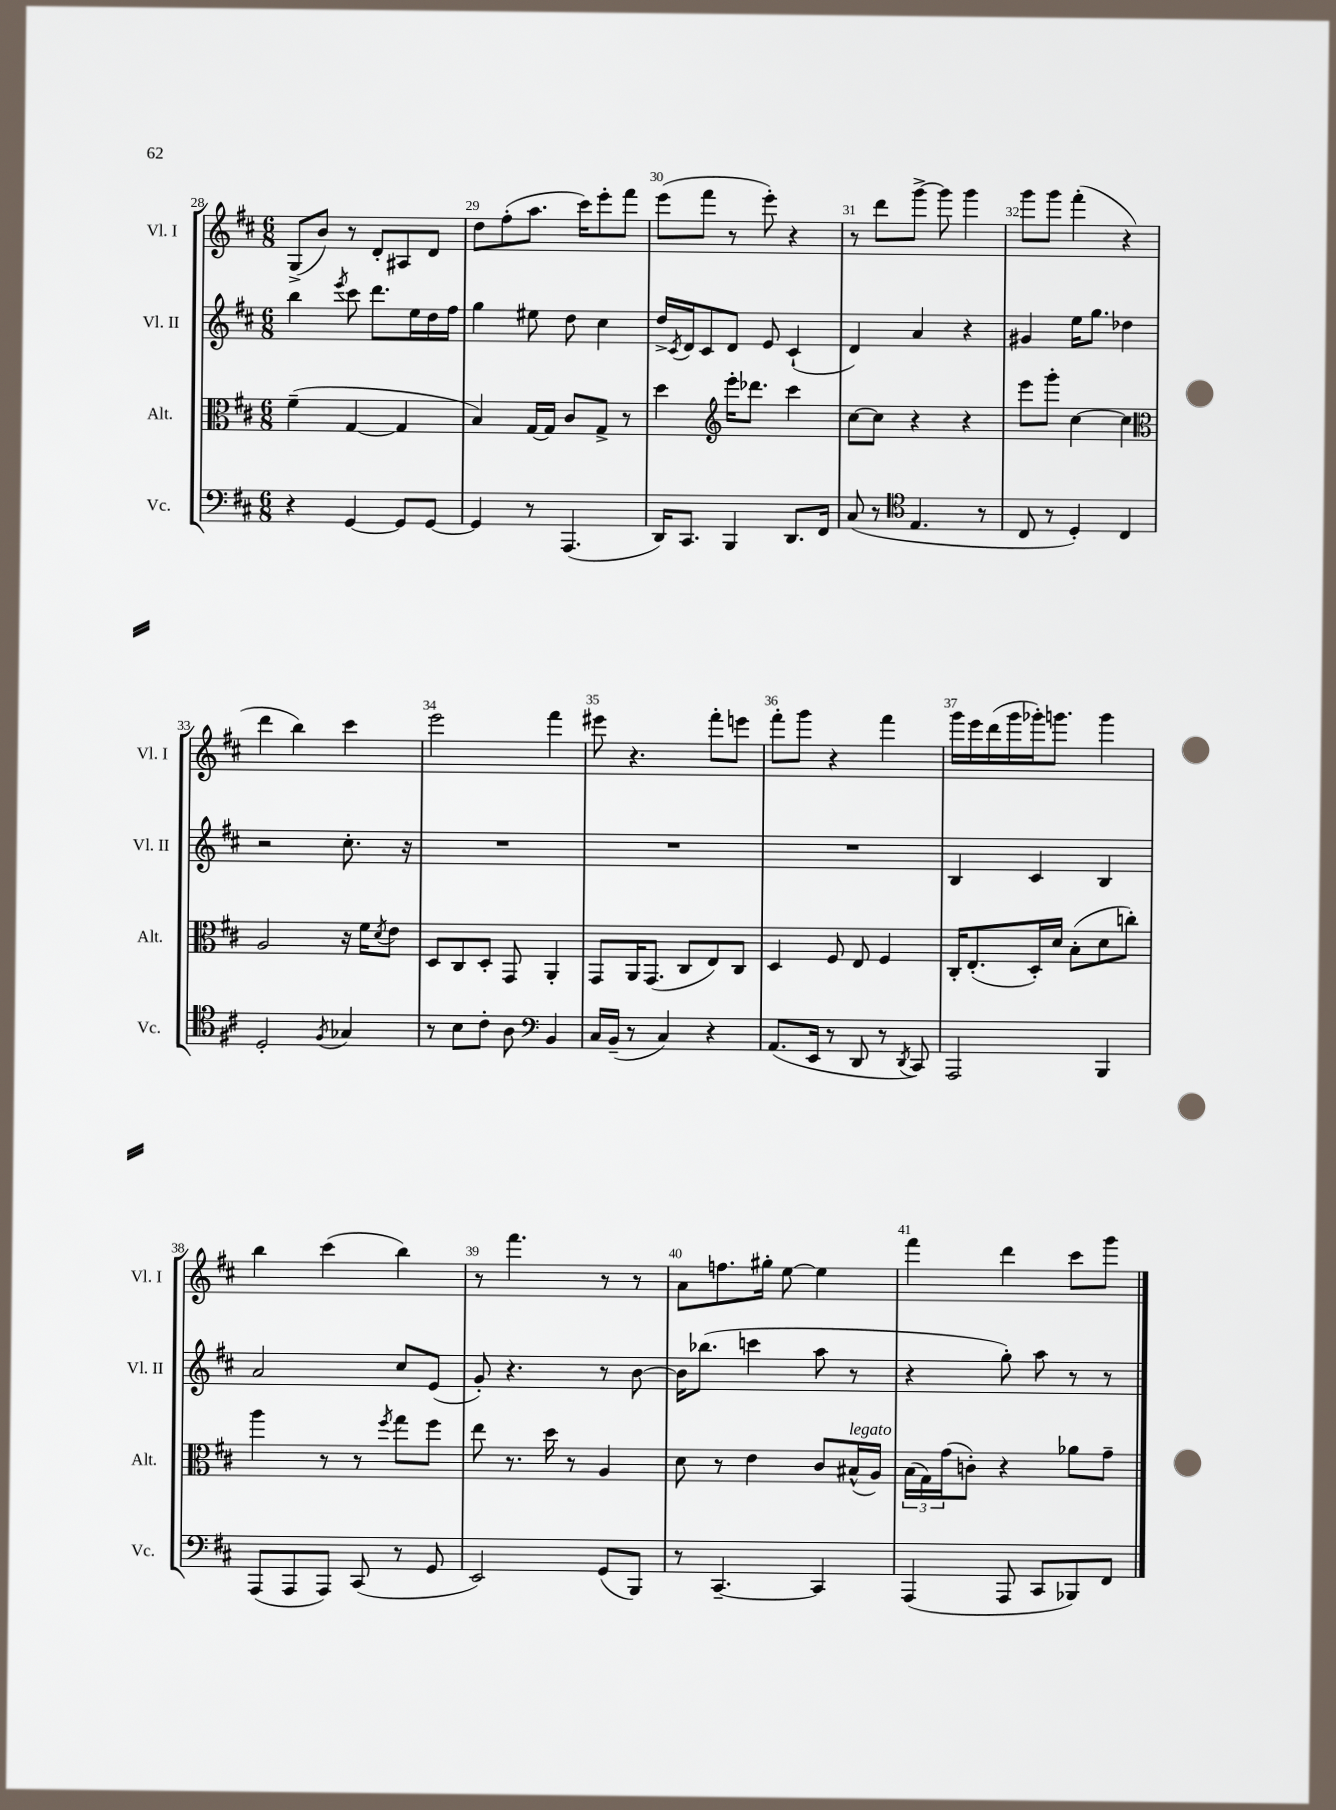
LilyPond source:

<<
\new StaffGroup <<
\new Staff = "s0" \with { instrumentName = "Vl. I" shortInstrumentName = "Vl. I" } {
    \clef treble \key d \major \numericTimeSignature \time 6/8
    g8->( b'8) r8 d'8-. ais8 d'8 |
    d''8 fis''8-.( a''8. cis'''16) e'''8-. fis'''8 |
    e'''8( fis'''8 r8 e'''8-.) r4 |
    r8 d'''8 g'''8~-> g'''8 g'''4 |
    g'''8 g'''8 fis'''4-.( r4 |
    d'''4 b''4) cis'''4 |
    e'''2 fis'''4 |
    eis'''8 r4. fis'''8-. e'''8 |
    fis'''8-. g'''8 r4 fis'''4 |
    g'''16 e'''16 d'''16( g'''16 ges'''16-.) g'''8. g'''4 |
    b''4 cis'''4( b''4) |
    r8 fis'''4. r8 r8 |
    a'8 f''8. gis''16-. e''8~ e''4 |
    fis'''4 d'''4 cis'''8 g'''8 \bar "|." |
}
\new Staff = "s1" \with { instrumentName = "Vl. II" shortInstrumentName = "Vl. II" } {
    \clef treble \key d \major \numericTimeSignature \time 6/8
    b''4 \acciaccatura { e'''8 } cis'''8 d'''8. e''16 d''16 fis''16 |
    g''4 eis''8 d''8 cis''4 |
    d''16-> \acciaccatura { cis'8 } d'16 cis'8 d'8 e'8 cis'4-!( |
    d'4) a'4 r4 |
    gis'4 e''16 g''8. des''4 |
    r2 cis''8.-. r16 |
    R2. |
    R2. |
    R2. |
    b4 cis'4 b4 |
    a'2 cis''8 e'8( |
    g'8-.) r4. r8 b'8~ |
    b'16 bes''8.( c'''4 a''8 r8 |
    r4 g''8-.) a''8 r8 r8 \bar "|." |
}
\new Staff = "s2" \with { instrumentName = "Alt." shortInstrumentName = "Alt." } {
    \clef alto \key d \major \numericTimeSignature \time 6/8
    fis'4--( g4~ g4 |
    b4) g16~ g16 cis'8 g8-> r8 |
    d''4 \clef treble e'''16-. des'''8. cis'''4 |
    cis''8~ cis''8 r4 r4 |
    e'''8 g'''8-. cis''4~ cis''4 |
    \clef alto a2 r16 fis'16 \acciaccatura { d'8 } e'8 |
    d8 cis8 d8-. g,8 a,4-. |
    g,8 a,16 g,8.( cis8 e8) cis8 |
    d4 fis8 e8 fis4 |
    cis16-. e8.-.( d16-.) d'16 b8-.( d'8 c''8-.) |
    a''4 r8 r8 \acciaccatura { fis''8 } g''8 fis''8 |
    e''8 r8. d''16 r8 a4 |
    d'8 r8 e'4 cis'8 bis16-^^\markup { \italic "legato" }( a16) |
    \tuplet 3/2 { b16( g16) g'16( } c'8-.) r4 aes'8 g'8-- \bar "|." |
}
\new Staff = "s3" \with { instrumentName = "Vc." shortInstrumentName = "Vc." } {
    \clef bass \key d \major \numericTimeSignature \time 6/8
    r4 g,4~ g,8 g,8~ |
    g,4 r8 a,,4.( |
    d,16) cis,8. b,,4 d,8. fis,16 |
    cis8( r8 \clef tenor e4. r8 |
    cis8 r8 d4-.) cis4 |
    d2-. \acciaccatura { fis8 } ges4 |
    r8 b8 cis'8-. a8 \clef bass b,4 |
    cis16 b,16--( r8 cis4) r4 |
    a,8.( e,16 r8 d,8 r8 \acciaccatura { d,8 } cis,8) |
    a,,2 b,,4 |
    a,,8( a,,8 a,,8) cis,8( r8 g,8 |
    e,2) g,8( b,,8) |
    r8 cis,4.~-- cis,4 |
    a,,4( a,,8 cis,8 bes,,8) fis,8 \bar "|." |
}
>>
>>
\layout { \context { \Score currentBarNumber = #28 \override BarNumber.break-visibility = ##(#f #t #t) barNumberVisibility = #all-bar-numbers-visible } }
